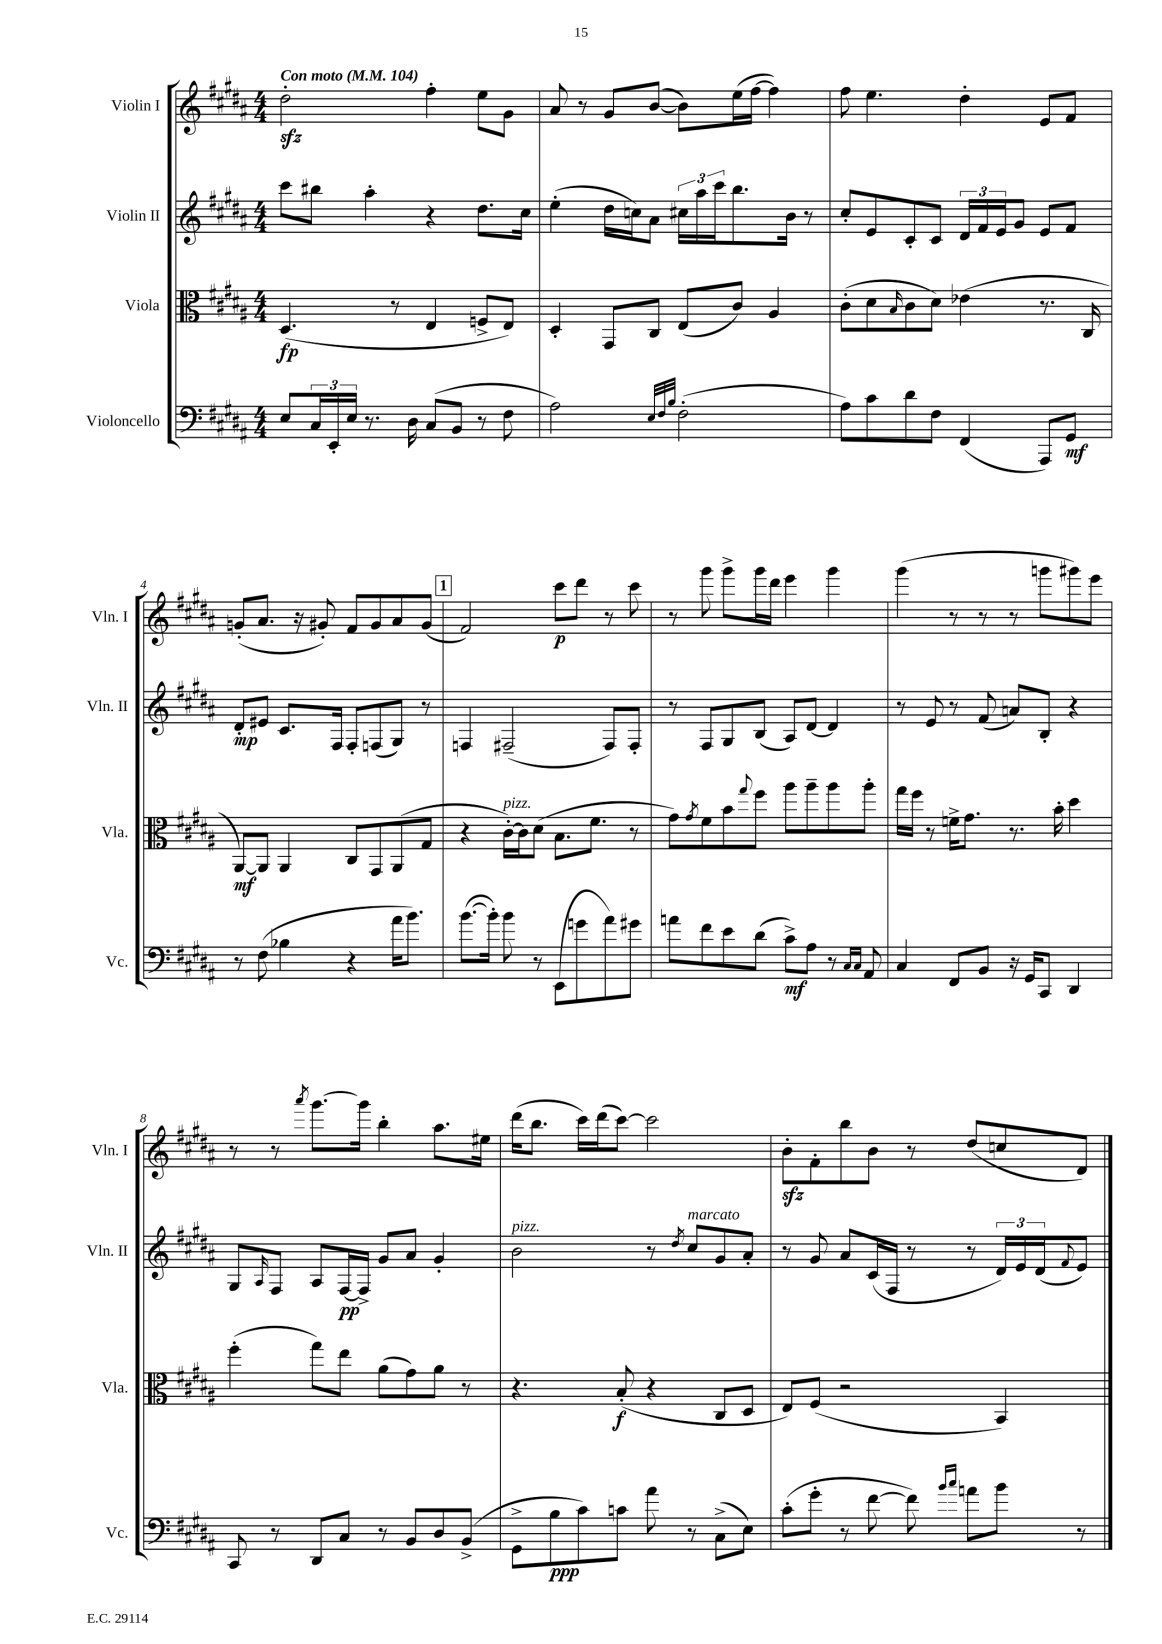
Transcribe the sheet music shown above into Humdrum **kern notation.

**kern	**kern	**kern	**kern
*staff4	*staff3	*staff2	*staff1
*clefF4	*clefC3	*clefG2	*clefG2
*k[f#c#g#d#a#]	*k[f#c#g#d#a#]	*k[f#c#g#d#a#]	*k[f#c#g#d#a#]
*M4/4	*M4/4	*M4/4	*M4/4
*MM104	*MM104	*MM104	*MM104
8E	(4.D#	8ccc#	2dd#'
24C#	.	8bb#	.
24EE'	.	.	.
24E	.	.	.
8.r	.	4aa#'	.
.	8r	.	.
16D#	.	.	.
(8C#	4E	4r	4ff#'
8BB	.	.	.
8r	8F^	8.dd#	8ee
8F#	8E)	.	8g#
.	.	16cc#	.
=	=	=	=
2A#)	4D#'	(4ee'	8a#
.	.	.	8r
.	8GG#	16dd#	8g#
.	.	16cc)	.
.	8C#	8a#	([8b
32qqE	.	.	.
32qqF#	.	.	.
32qqB	.	.	.
(2F#'	(8E	24cc#	8b])
.	.	24aa#	.
.	.	24ccc#	.
.	8c#)	8.bb	(16ee
.	.	.	[16ff#
.	4A#	.	4ff#])
.	.	16b	.
.	.	8r	.
=	=	=	=
8A#)	(8c#'	8cc#'	8ff#
8c#	8d#	8e	4.ee
.	16qqB	.	.
8d#	8c#	8c#'	.
8F#	8d#)	8c#	.
(4FF#	(4e-	24d#	4dd#'
.	.	24f#	.
.	.	24e	.
.	.	8g#	.
8AAA#)	8.r	8e	8e
8GG#	.	8f#	8f#
.	16C#	.	.
=	=	=	=
8r	[8AA#)	8d#'	(8g'
(8F#	8AA#]	8e#	8.a#
4B-	4AA#	8.c#	.
.	.	.	16r
.	.	.	8g#')
.	.	16F#	.
4r	8C#	8F#'	8f#
.	8GG#	(8F	8g#
16a#	(8AA#	8G#)	8a#
8.b)	.	.	.
.	8G#	8r	(8g#
=	=	=	=
([8.b	4r	4F	2f#)
16b'])	.	.	.
8b	[16c#')	(2F#~	.
.	16c#]	.	.
8r	(8d#	.	.
(8EE	8.B	.	8ccc#
8g	.	.	8ddd#
.	8.f#	.	.
8a#)	.	8F#)	8r
8g#	8r	8F#'	8ccc#
=	=	=	=
8a	8g#)	8r	8r
.	8qg#	.	.
8f#	8f#	8F#	8ggg#
8e	8b	8G#	8ggg#^
.	8qqgg#	.	.
(8d#	8ff#	(8B	16ggg#
.	.	.	16ddd#
8c#^)	8aa#	8A#)	4eee
8A#	8aa#~	[8d#	.
8r	8aa#	4d#]	4ggg#
16qqC#	.	.	.
16qqC#	.	.	.
8AA#	8aa#'	.	.
=	=	=	=
4C#	16gg#	8r	(4ggg#
.	16ff#	.	.
.	8r	8e	.
8FF#	16f^	8r	8r
.	8.g#	.	.
8BB	.	(8f#	8r
16r	8.r	8a)	8r
16GG#	.	.	.
8CC#	.	8B'	8ggg
.	16b'	.	.
4DD#	4dd#	4r	8ggg#)
.	.	.	8eee
=	=	=	=
8CC#	(4ff#'	8G#	8r
.	.	16qqA#	.
8r	.	8F#	8r
.	.	.	8qaaa#
8DD#	8gg#)	8A#	[8.ggg#
8C#	8ee	[16F#	.
.	.	16F#^]	16ggg#]
8r	(8a#	8g#	4bb'
8BB	8g#)	8a#	.
8D#	8a#	4g#'	8.aa#
(8BB^	8r	.	.
.	.	.	16ee#
=	=	=	=
8GG#^	4.r	2b	(16ddd#
.	.	.	8.bb
8B	.	.	.
8c#)	.	.	16ccc#)
.	.	.	(16ddd#
8c	(8B'	.	[8ccc#)
8a#	4r	8r	2ccc#]
.	.	8qdd#	.
8r	.	8cc#	.
(8C#^	8C#	8g#	.
8E)	8D#	8a#'	.
=	=	=	=
(8c#'	8E)	8r	8b'
8g#'	(8F#	8g#	8f#'
8r	2r	8a#	8bb
[8f#	.	(16c#	8b
.	.	16F#	.
8f#])	.	8r	8r
16qqb	.	.	.
16qqcc#	.	.	.
8a	.	8r	(8dd#
8b	4BB)	24d#)	8cc
.	.	24e	.
.	.	(24d#	.
.	.	8qqf#	.
8r	.	8e)	8d#)
==	==	==	==
*-	*-	*-	*-
